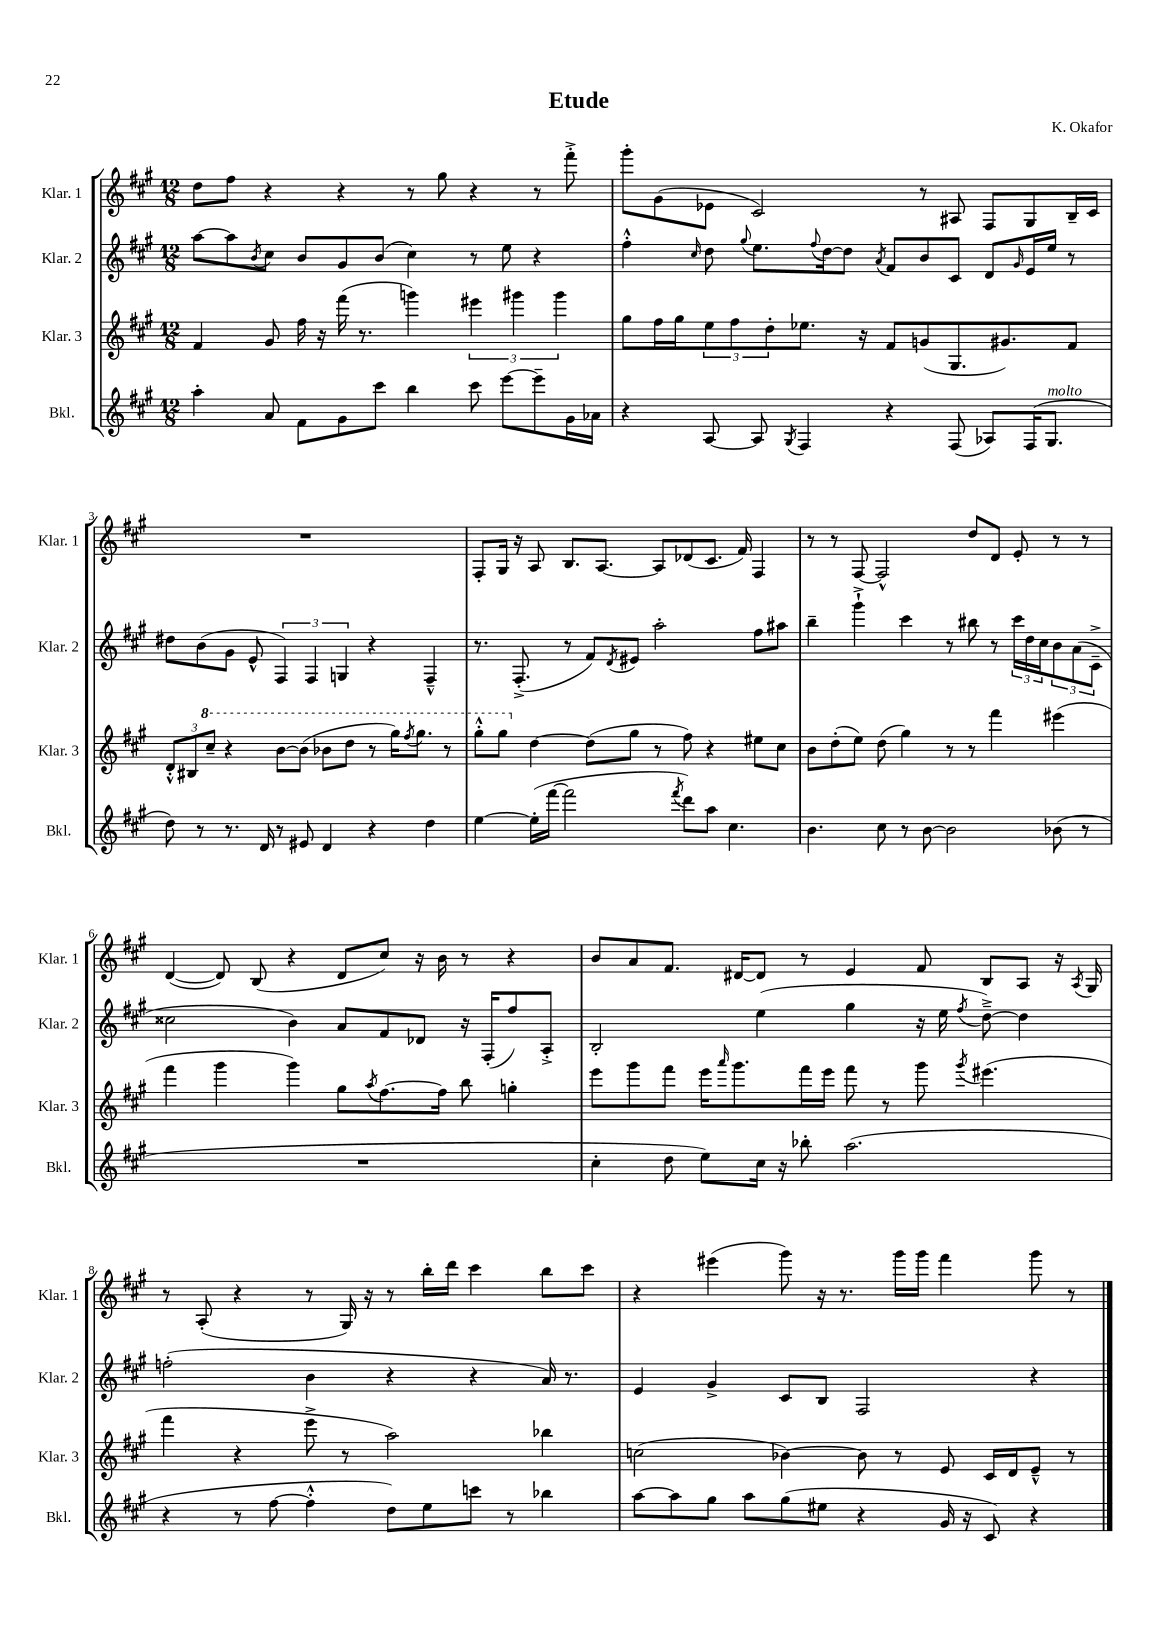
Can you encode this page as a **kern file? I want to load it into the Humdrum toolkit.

**kern	**kern	**kern	**kern
*staff4	*staff3	*staff2	*staff1
*clefG2	*clefG2	*clefG2	*clefG2
*k[f#c#g#]	*k[f#c#g#]	*k[f#c#g#]	*k[f#c#g#]
*M12/8	*M12/8	*M12/8	*M12/8
4aa'	4f#	[8aa	8dd
.	.	8aa]	8ff#
.	.	8qb	.
8a	8g#	8cc#	4r
8f#	16ff#	8b	.
.	16r	.	.
8g#	(16fff#	8g#	4r
.	8.r	.	.
8ccc#	.	(8b	.
4bb	4ggg)	4cc#)	8r
.	.	.	8gg#
8ccc#	6eee#	8r	4r
[8eee	.	8ee	.
.	6ggg#	.	.
8eee~]	.	4r	8r
.	6ggg#	.	.
16g#	.	.	8fff#'^
16a-	.	.	.
=	=	=	=
4r	8gg#	4ff#'^^	8ggg#'
.	16ff#	.	(8g#
.	16gg#	.	.
.	.	16qqcc#	.
[8A	12ee	8dd	8e-
.	12ff#	.	.
.	.	8qqgg#	.
8A]	.	8.ee	2c#)
.	12dd'	.	.
8qG#	.	.	.
4F#	8.ee-	.	.
.	.	8qqff#	.
.	.	[16dd	.
.	.	8dd]	.
.	16r	.	.
.	.	8qa	.
4r	8f#	8f#	.
.	(8g	8b	8r
(8F#	8.G#	8c#	8A#
8A-)	.	8d	8F#
.	8.g#)	.	.
.	.	16qqg#	.
(16F#	.	16e	8G#
8.G#	.	16ee	.
.	8f#	8r	16B~
.	.	.	16c#
=	=	=	=
8dd)	12d'^^	8dd#	1.r
.	12B#	.	.
8r	.	(8b	.
.	12ccc#~	.	.
8.r	4r	8g#	.
.	.	8e^^	.
16d	.	.	.
8r	[8bb	6F#)	.
8e#	(8bb]	.	.
.	.	6F#	.
4d	8bb-	.	.
.	.	6G	.
.	8ddd	.	.
4r	8r	4r	.
.	16ggg#)	.	.
.	8qfff#	.	.
.	8.ggg#	.	.
4dd	.	4F#~^^	.
.	8r	.	.
=	=	=	=
[4ee	8ggg#'^^	8.r	8F#'
.	8ggg#	.	16G#
.	.	(8.F#'^	16r
(16ee']	[4dd	.	8A
[16fff#	.	.	.
2fff#]	.	8r	8.B
.	(8dd]	8f#)	.
.	.	.	[8.A
.	.	8qd	.
.	8gg#	8e#	.
.	8r	2aa'	8A]
8qfff#	.	.	.
8ddd)	8ff#)	.	(8d-
8aa	4r	.	8.c#
4.cc#	.	.	.
.	.	.	16f#)
.	8ee#	8ff#	4F#
.	8cc#	8aa#	.
=	=	=	=
4.b	8b	4bb~	8r
.	(8dd'	.	8r
.	8ee)	4ggg#`^	[8F#
8cc#	(8dd	.	2F#^^]
8r	4gg#)	4ccc#	.
[8b	.	.	.
2b]	8r	8r	.
.	8r	8bb#	8dd
.	4fff#	8r	8d
.	.	24ccc#	8e'
.	.	24dd	.
.	.	24cc#	.
(8b-	(4eee#	12b	8r
.	.	(12a	.
8r	.	.	8r
.	.	12c#~^	.
=	=	=	=
1.r	4fff#	2cc##	([4d
.	4ggg#	.	8d])
.	.	.	(8B
.	4ggg#)	4b)	4r
.	8gg#	8a	8d
.	8qaa	.	.
.	[8.ff#	8f#	8cc#)
.	.	8d-	16r
.	16ff#]	.	16b
.	8bb	16r	8r
.	.	(16F#'	.
.	4gg'	8ff#)	4r
.	.	8A'^	.
=	=	=	=
4cc#'	8eee	2B'	8b
.	8ggg#	.	8a
8dd	8fff#	.	8.f#
8ee)	16eee	.	.
.	16qqaaa	.	.
.	8.ggg#	.	[16d#
16cc#	.	(4ee	8d#]
16r	.	.	.
8bb-'	16fff#	.	8r
.	16eee	.	.
(2.aa	8fff#	4gg#	4e
.	8r	.	.
.	8ggg#	16r	8f#
.	.	16ee	.
.	8qggg#	8qff#	.
.	(4.eee#	[8dd~^)	8B
.	.	4dd]	8A
.	.	.	16r
.	.	.	8qA
.	.	.	16G#
=	=	=	=
4r	4fff#	(2ff'	8r
.	.	.	(8A'
8r	4r	.	4r
[8ff#	.	.	.
4ff#'^^]	8eee^	4b	8r
.	8r	.	16G#)
.	.	.	16r
8dd)	2aa)	4r	8r
8ee	.	.	16bb'
.	.	.	16ddd
8ccc	.	4r	4ccc#
8r	.	.	.
4bb-	4bb-	16a)	8bb
.	.	8.r	.
.	.	.	8ccc#
=	=	=	=
[8aa	(2cc	4e	4r
8aa]	.	.	.
8gg#	.	4g#^	(4eee#
8aa	.	.	.
(8gg#	[4b-)	8c#	8ggg#)
8ee#	.	8B	16r
.	.	.	8.r
4r	8b-]	2F#	.
.	8r	.	16ggg#
.	.	.	16ggg#
16g#	8e	.	4fff#
16r	.	.	.
8c#)	16c#	.	.
.	16d	.	.
4r	8e~^^	4r	8ggg#
.	8r	.	8r
==	==	==	==
*-	*-	*-	*-
